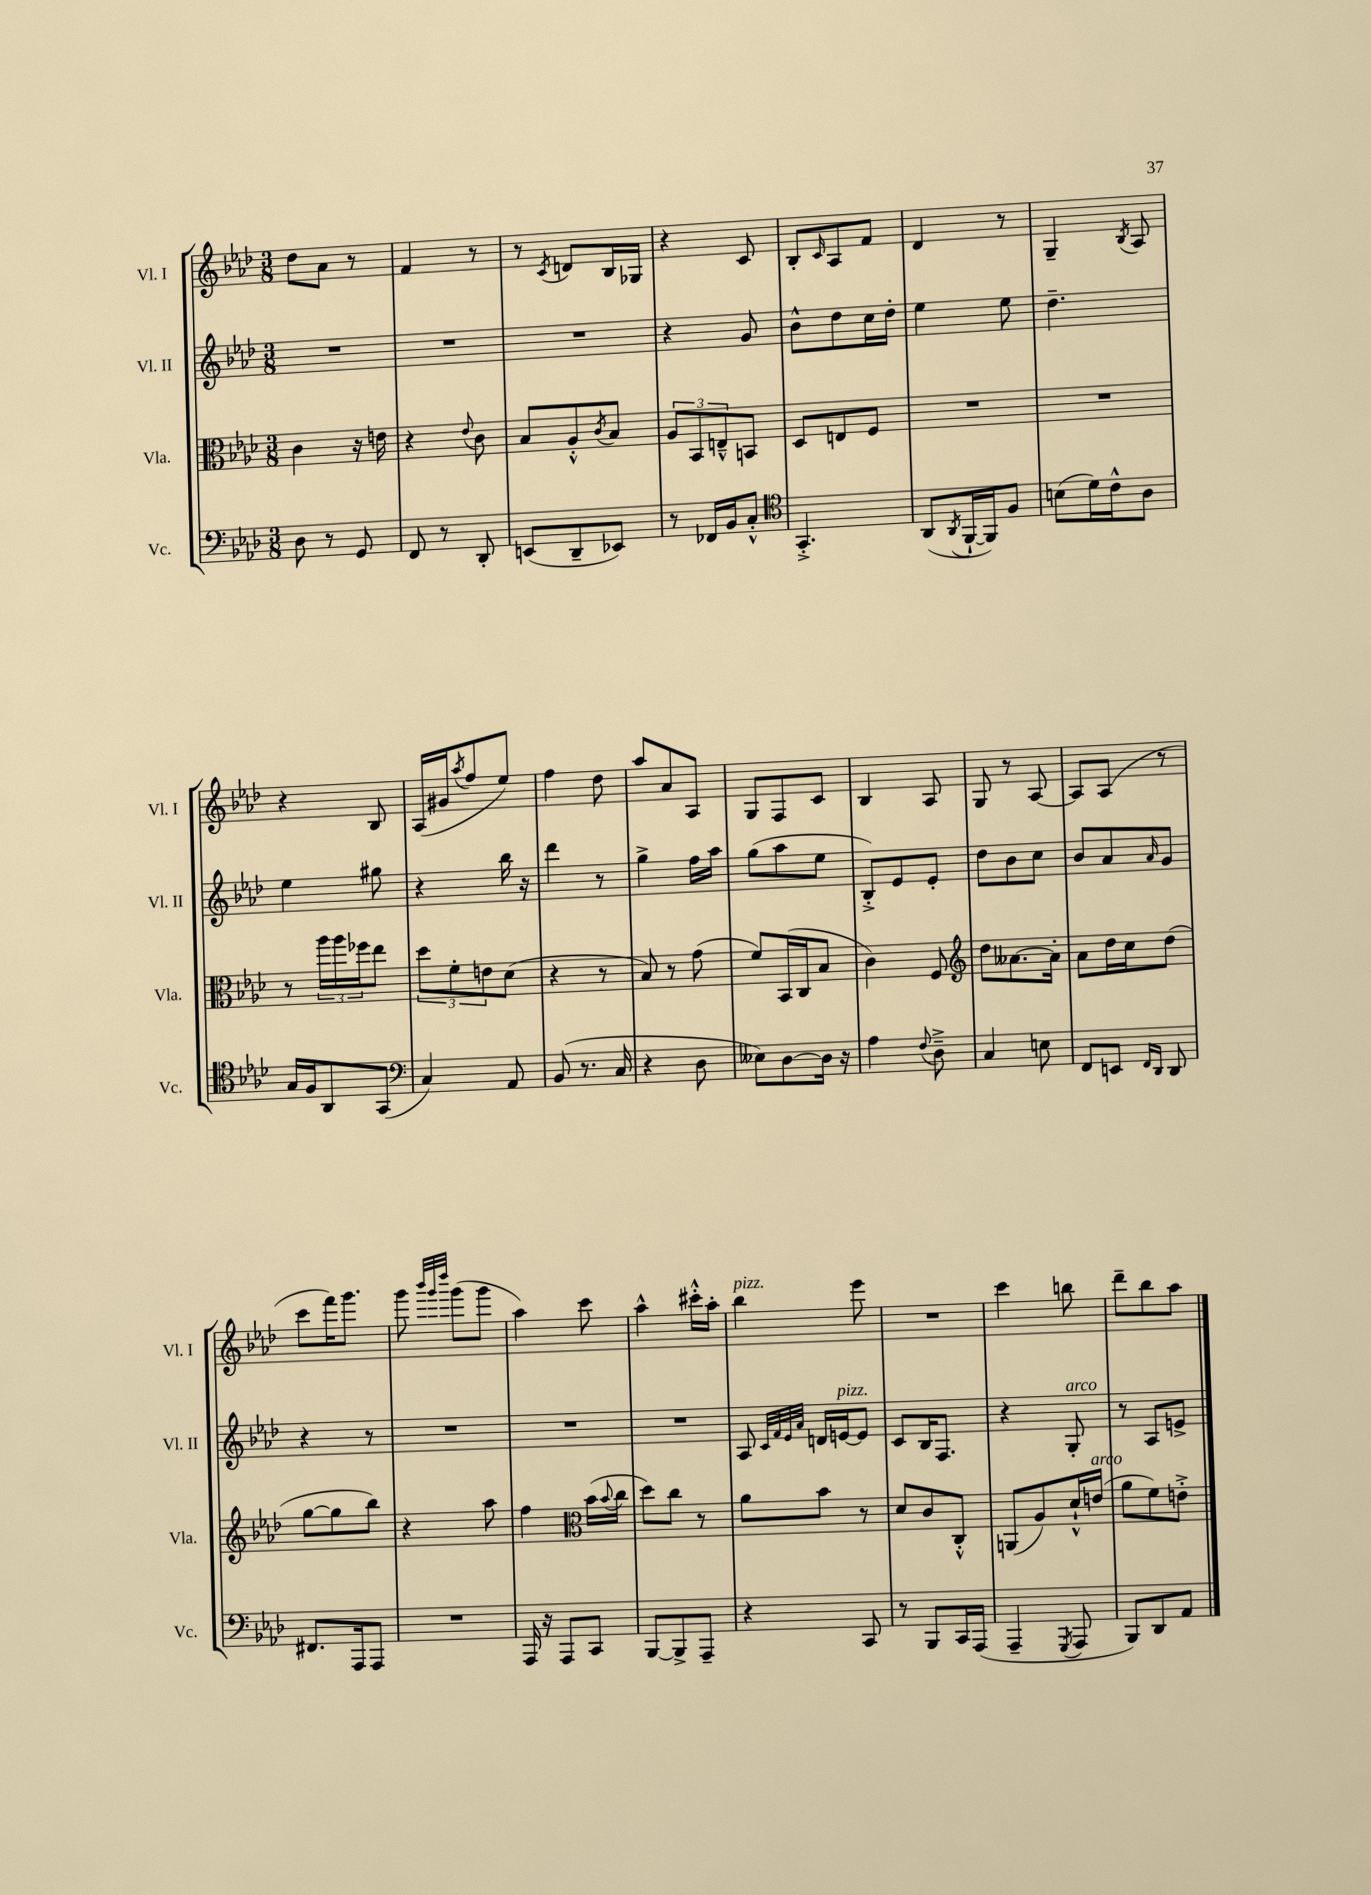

**kern	**kern	**kern	**kern
*staff4	*staff3	*staff2	*staff1
*clefF4	*clefC3	*clefG2	*clefG2
*k[b-e-a-d-]	*k[b-e-a-d-]	*k[b-e-a-d-]	*k[b-e-a-d-]
*M3/8	*M3/8	*M3/8	*M3/8
8D-	4c	4.r	8dd-
8r	.	.	8a-
8GG	16r	.	8r
.	16e	.	.
=	=	=	=
8FF	4r	4.r	4f
8r	.	.	.
.	8qqe-	.	.
8DD-'	8c	.	8r
=	=	=	=
(8EE	8B-	4.r	8r
.	.	.	8qc
8DD-~	8A-'^^	.	8d
.	8qc	.	.
8EE-)	8B-	.	16B-
.	.	.	16G-
=	=	=	=
8r	12A-	4r	4r
.	12BB-	.	.
16FF-	.	.	.
.	12E~^^	.	.
16BB-	.	.	.
8C'^^	8BB	8g	8c
=	=	=	=
*clefC4	*	*	*
4.GG'^	8D-	8b-^^	8B-'
.	.	.	16qqc
.	8E	8dd-	8A-
.	8F	16cc	8f
.	.	16dd-'	.
=	=	=	=
(8AA-	4.r	4ee-	4d-
8qAA-	.	.	.
[16FF`	.	.	.
16FF])	.	.	.
8F	.	8ee-	8r
=	=	=	=
(8B	4.r	4.dd-~	4G~
16d-)	.	.	.
16c^^	.	.	.
.	.	.	8qB-
8A-	.	.	8A-
=	=	=	=
16G	8r	4ee-	4r
16F	.	.	.
8AA-	24aa-	.	.
.	24aa-	.	.
.	24ff-	.	.
(8GG	8ee-	8gg#	8B-
=	=	=	=
*clefF4	*	*	*
4C)	12dd-	4r	(16A-
.	.	.	16g#
.	12f'	.	.
.	.	.	8qaa-
.	.	.	8ff
.	12e	.	.
8AA-	(8d-	16bb-	8ee-)
.	.	16r	.
=	=	=	=
(8BB-	4r	4ddd-	4ff
8.r	.	.	.
.	8r	8r	8dd-
16C	.	.	.
=	=	=	=
4r	8B-)	4gg^	8aa-
.	8r	.	8a-
8D-	(8g	16ff	8A-
.	.	16aa-	.
=	=	=	=
8E--)	8f)	(8gg	8G
[8D-	(16BB-	8aa-	8F
.	16C	.	.
16D-]	8B-	8ee-	8c
16r	.	.	.
=	=	=	=
4A-	4c)	8B-'^)	4B-
.	.	8e-	.
8qqF	.	.	.
8D-~^	8F	8e-'	8A-
=	=	=	=
*	*clefG2	*	*
4C	8dd-	8dd-	8G
.	[8.a--	8b-	8r
8E	.	8cc	[8A-
.	16a--']	.	.
=	=	=	=
8FF	8a-	8b-	8A-]
8EE	16dd-	8a-	(8A-
.	16cc	.	.
16qqFF	.	.	.
16qqDD-	.	16qqa-	.
8DD-	(8dd-	8g	8r
=	=	=	=
8.FF#	[8gg	4r	8ccc
.	8gg]	.	16fff)
16AAA-	.	.	8.ggg
8AAA-	8bb-)	8r	.
=	=	=	=
4.r	4r	4.r	8ggg
.	.	.	32qqbbb-
.	.	.	32qqggg
.	.	.	32qqdddd-
.	.	.	(8ggg
.	8aa-	.	8ggg
=	=	=	=
16AAA-	4ff	4.r	4aa-)
16r	.	.	.
8AAA-	.	.	.
*	*clefC3	*	*
8CC	(16b-	.	8ccc
.	8qqb-	.	.
.	16cc	.	.
=	=	=	=
[8BBB-	8dd-)	4.r	4aa-^^
8BBB-^]	8cc	.	.
8AAA-~	8r	.	16ccc#'^^
.	.	.	16aa-'
=	=	=	=
4r	8a-	8A-	4bb-
.	.	32qqc	.
.	.	32qqf	.
.	.	32qqe-	.
.	.	32qqa-	.
.	8b-	16d	.
.	.	[16e	.
8CC	8r	8e]	8eee-
=	=	=	=
8r	8d-	8c	4.r
8BBB-	8c	16B-	.
.	.	8.F	.
16CC	8C'^^	.	.
(16AAA-	.	.	.
=	=	=	=
4AAA-~	(8AA	4r	4ccc
.	8A-)	.	.
8qGGG	.	.	.
8AAA-	16d-`^^	8G'	8bb
.	(16e	.	.
=	=	=	=
8BBB-)	8a-	8r	8ddd-~
8DD-	8f)	8A-	8bb-
8AA-	8e'^	8e^	8aa-
==	==	==	==
*-	*-	*-	*-
